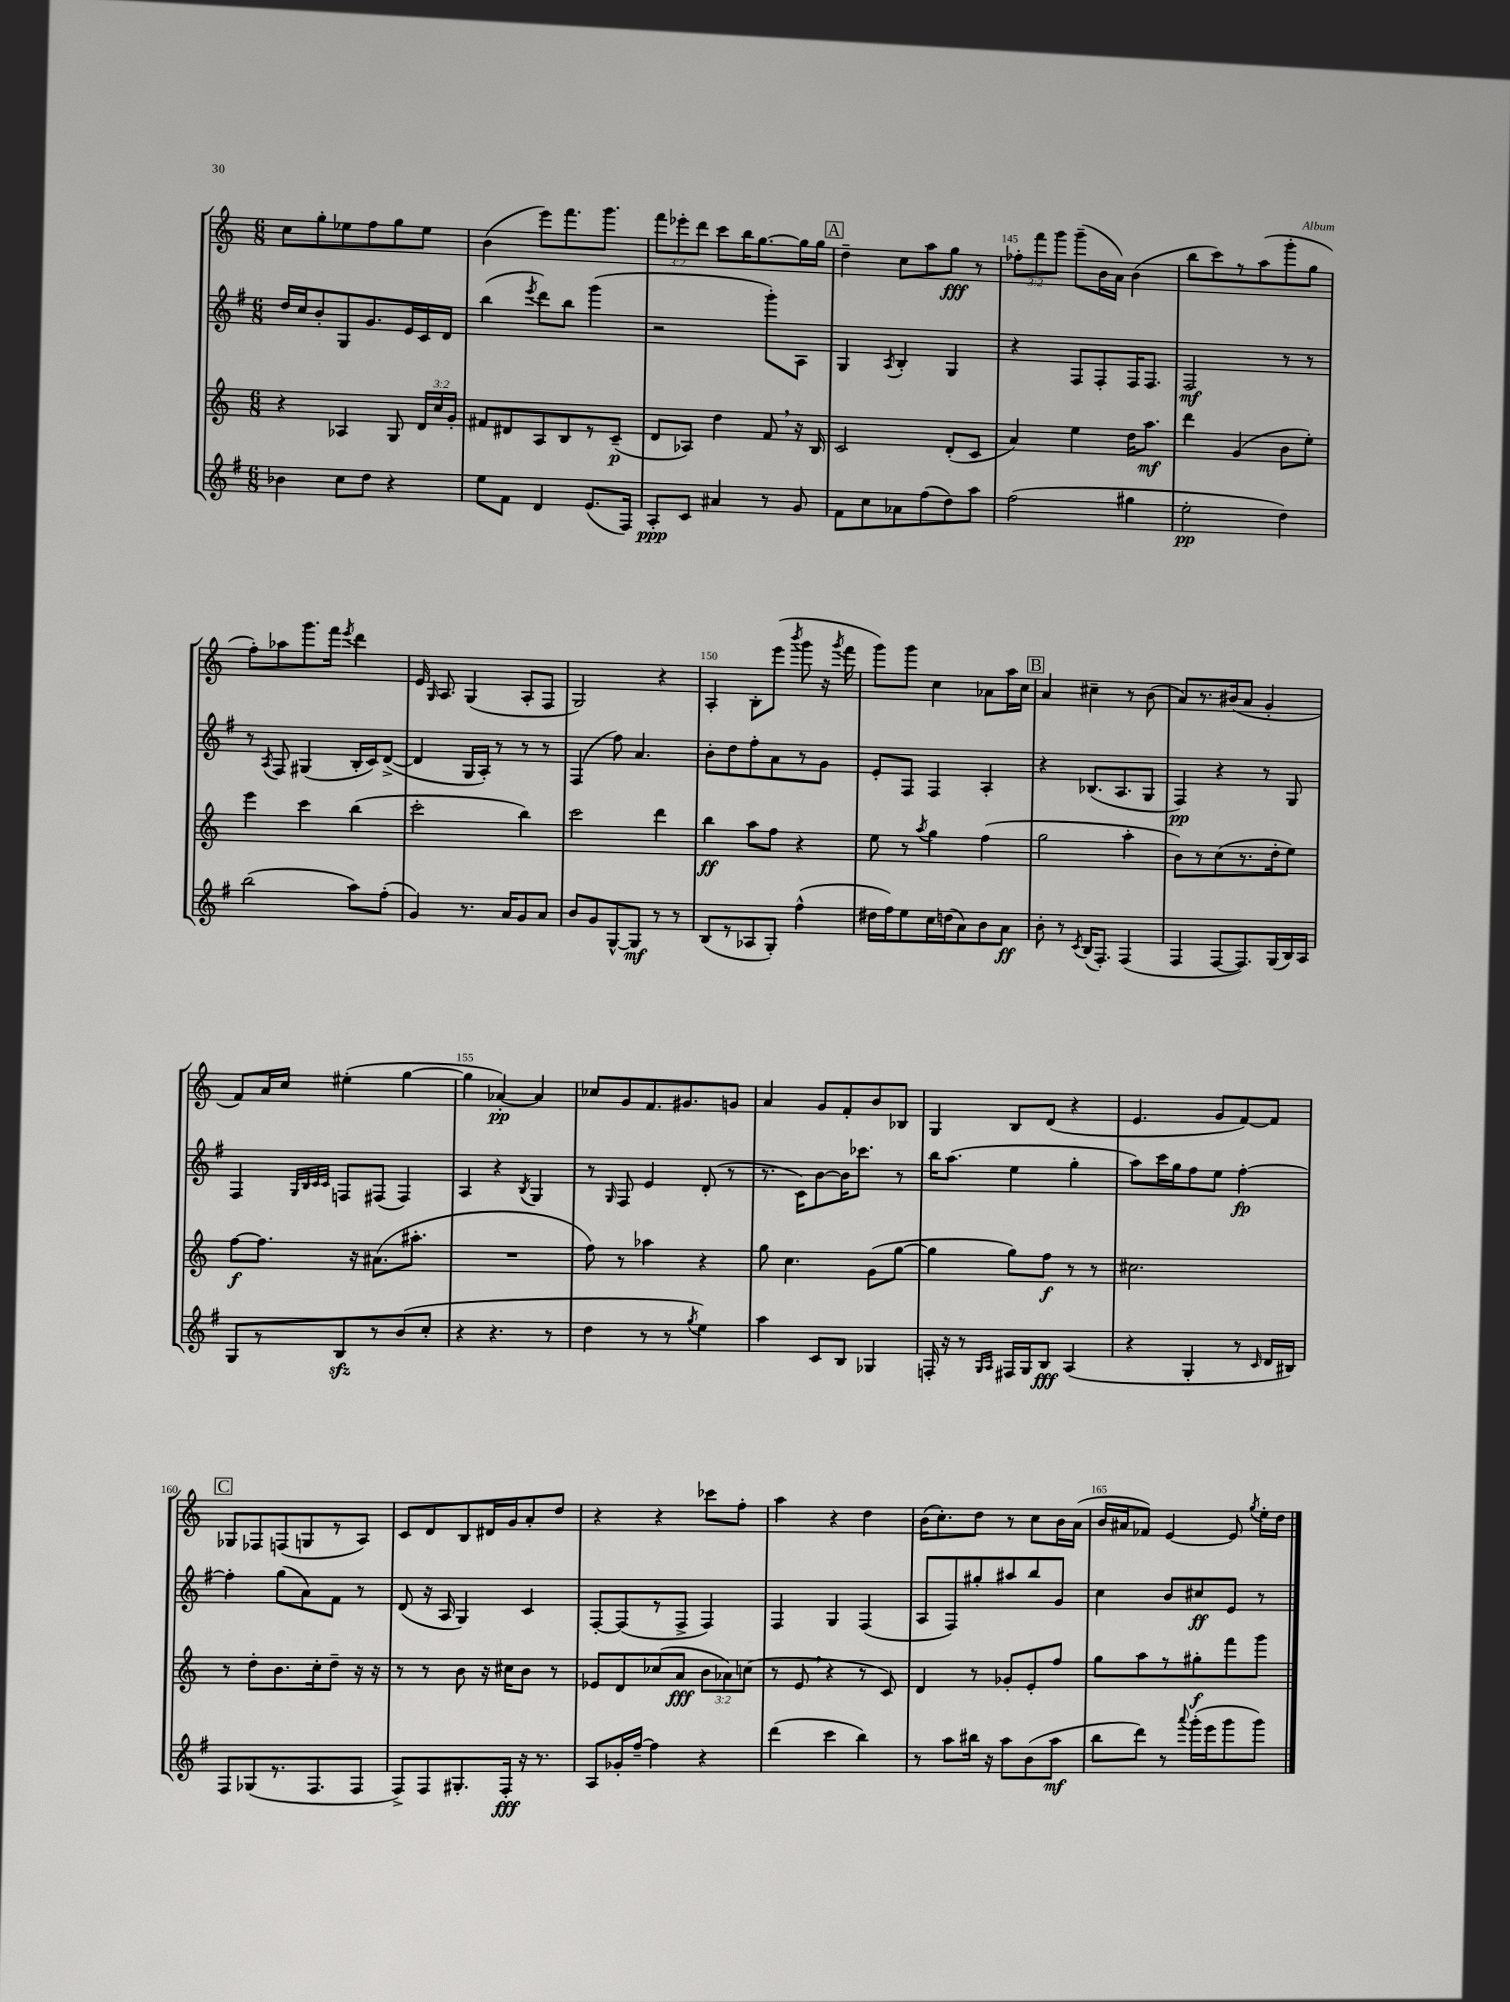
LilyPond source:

<<
\new StaffGroup <<
\new Staff = "s0" {
    \clef treble \key c \major \numericTimeSignature \time 6/8 \override Staff.TupletNumber.text = #tuplet-number::calc-fraction-text
    \autoBeamOff c''8[ g''8-. ees''8 f''8 g''8 ees''8] |
    b'4( e'''8[) f'''8. g'''8.] |
    \tuplet 3/2 { f'''8[ ees'''8-. d'''8] } c'''8[ b''16 g''8.~ g''16 g''16] |
    \mark \markup { \box "A" } d''4-- c''8[ a''8 g''8]\fff r8 |
    \tuplet 3/2 { fes''8[-. f'''8 g'''8] } g'''8[--( b'16 a'16]) b'4( |
    b''8[ c'''8) r8 a''8( g'''8-. g''8] |
    f''8[-.) aes''8 g'''8. f'''16] \acciaccatura { e'''8 } d'''4 |
    e'16 \grace { g16 } a8. g4( a8[-. f8] |
    g2) r4 |
    a4-. b8[-. e'''8]( \acciaccatura { b'''8 } g'''8 r16 \acciaccatura { g'''8 } f'''16 |
    g'''8[) g'''8] c''4 aes'8[ a''16 c''16] |
    \mark \markup { \box "B" } a'4 cis''4-- r8 b'8( |
    a'8[) r8. bis'16( a'8] g'4-. |
    f'8[) a'16 c''16] eis''4-.( g''4~ |
    g''4 aes'4~-.\pp) aes'4 |
    ces''8[ g'8 f'8. gis'8. g'8] |
    a'4 g'8[ f'8-. b'8 bes8] |
    g4 b8[ d'8]( r4 |
    e'4. g'8[ f'8~) f'8] |
    \mark \markup { \box "C" } ges8[ fes8 f8( g8 r8 a8]) |
    c'8[ d'8 b8 dis'16 g'16 a'8-. d''8] |
    r4 r4 ces'''8[ f''8]-. |
    a''4 r4 d''4 |
    b'16[( c''8.-.) d''8] r8 c''8[ b'16 a'16]( |
    b'16[ ais'16 fes'8]) e'4~ e'8 \acciaccatura { g''8 } e''16[-. d''16] \bar "|." |
}
\new Staff = "s1" {
    \clef treble \key g \major \numericTimeSignature \time 6/8
    \autoBeamOff d''16[ c''16 b'8-. g8 g'8. e'16 c'16 d'16] |
    b''4( \acciaccatura { e'''8 } d'''8[) b''8] g'''4( |
    r2 g'''8[-.) a8] |
    \mark \markup { \box "A" } g4 \acciaccatura { a8 } b4-. g4 |
    r4 fis8[ fis8-. fis16 fis8.] |
    fis2\mf r8 r8 |
    r8 \acciaccatura { a8 } fis8 gis4( b16[-. c'16) d'8]~->( |
    d'4 g16[ a16]-.) r8 r8 r8 |
    fis4( fis''8) a'4. |
    b'8[-. d''8 fis''8-. a'8 r8 g'8] |
    e'8[-. fis8] fis4 a4-. |
    \mark \markup { \box "B" } r4 bes8.[( a8. g8] |
    fis4\pp) r4 r8 g8 |
    fis4 \grace { g32[ b32 c'32 c'32] } f8[ fis8]( fis4) |
    a4 r4 \acciaccatura { b8 } g4 |
    r8 \grace { g16 } fis8 e'4 d'8-.( r8 |
    r8. c'16[) b'8~ b'16 ces'''8.] r8 |
    b''16[ a''8.]( e''4 g''4-. |
    a''8[) c'''16 g''16 fis''8 e''8] fis''4~-.\fp |
    \mark \markup { \box "C" } fis''4-. g''8[( a'8) fis'8] r8 |
    d'8( r16 a16 g4) c'4 |
    fis8[~-. fis8( r8 fis8]-> fis4) |
    fis4 g4 fis4( |
    a8[ fis8) gis''8-. ais''8 b''8 g'8] |
    c''4 b'8[ cis''8\ff e'8] r8 \bar "|." |
}
\new Staff = "s2" {
    \clef treble \key c \major \numericTimeSignature \time 6/8 \override Staff.TupletNumber.text = #tuplet-number::calc-fraction-text
    \autoBeamOff r4 aes4 g8 \tuplet 3/2 { d'16[ c''16 g'16]-. } |
    fis'8[ dis'8 a8 b8 r8 c'8]--\p( |
    d'8[ aes8]) d''4 f'8 \breathe r16 b16 |
    \mark \markup { \box "A" } c'2 d'8[-.( c'8] |
    a'4) e''4 d''16[ a''8.]\mf |
    d'''4 g'4( b'8[ e''8]-.) |
    e'''4 c'''4 b''4( |
    c'''2-. b''4) |
    c'''2 d'''4 |
    b''4\ff a''8[ f''8] r4 |
    e''8 r8 \acciaccatura { a''8 } g''4 f''4( |
    \mark \markup { \box "B" } g''2 a''4-. |
    b'8[) r8 c''8( r8. d''16-. e''8]) |
    f''8[~\f f''8.] r16 ais'8.[( ais''8.]-. |
    R2. |
    f''8) r8 aes''4 r4 |
    g''8 c''4. g'8[( g''8]~ |
    g''4 g''8[) f''8]\f r8 r8 |
    cis''2. |
    \mark \markup { \box "C" } r8 d''8[-. b'8. c''16-. d''8]-- r16 r16 |
    r8 r8 b'8 r16 cis''16[ b'8] r8 |
    ees'8[ d'8 ces''8( a'8]\fff \tuplet 3/2 { b'8[ aes'8) c''8]( } |
    r8 e'8 \breathe r4 r8 c'8) |
    d'4 r8 ges'8[-. e'8-. f''8] |
    g''8[ a''8 r8 gis''8-.\f f'''8 g'''8] \bar "|." |
}
\new Staff = "s3" {
    \clef treble \key g \major \numericTimeSignature \time 6/8
    \autoBeamOff bes'4 c''8[ d''8] r4 |
    e''8[ fis'8] d'4 e'8.[( fis16]) |
    a8[-.\ppp c'8] ais'4 r8 g'8 |
    \mark \markup { \box "A" } fis'8[ c''8 aes'8 fis''8( d''8) a''8] |
    fis''2( gis''4 |
    e''2-.\pp d''4) |
    b''2( a''8[) fis''8]-.( |
    g'4) r8. a'16[ g'8 a'8] |
    b'8[ g'8 g8~-^ g8]\mf r8 r8 |
    b8[( r8 aes8 g8]-.) fis''4-^( |
    dis''16[ fis''16) e''8 c''16 d''16( a'8) b'8 a'8]\ff |
    \mark \markup { \box "B" } b'8-. r8 \acciaccatura { c'8 } b16[( fis8.]-.) fis4( |
    fis4 fis8[~ fis8.) g16( b16) a16] |
    g8[ r8 b8\sfz r8 b'8( c''8]-. |
    r4 r4. r8 |
    d''4 r8 r8 \acciaccatura { g''8 } e''4) |
    a''4 c'8[ b8] ges4 |
    f16-. r16 r8 \grace { g16[ a16] } fis16[ g16 b8]\fff a4( |
    r4 g4-. r8 \grace { c'16 } d'16[ bis16]) |
    \mark \markup { \box "C" } fis8[ ges8( r8. fis8. fis8] |
    fis8[->) fis8 gis8.-. fis16]-.\fff r16 r8. |
    a8[ ges'16-. fis''16]~-- fis''4 r4 |
    d'''4( c'''4 b''4) |
    r8 a''8[ bis''16] r16 a''8[ b'8( a''8]\mf |
    b''8[ d'''8]) r8 \appoggiatura { a'''8 } g'''16[-.( e'''16 g'''8 g'''8]) \bar "|." |
}
>>
>>
\layout { \context { \Score currentBarNumber = #141 \override BarNumber.break-visibility = ##(#f #t #t) barNumberVisibility = #(every-nth-bar-number-visible 5) } }
